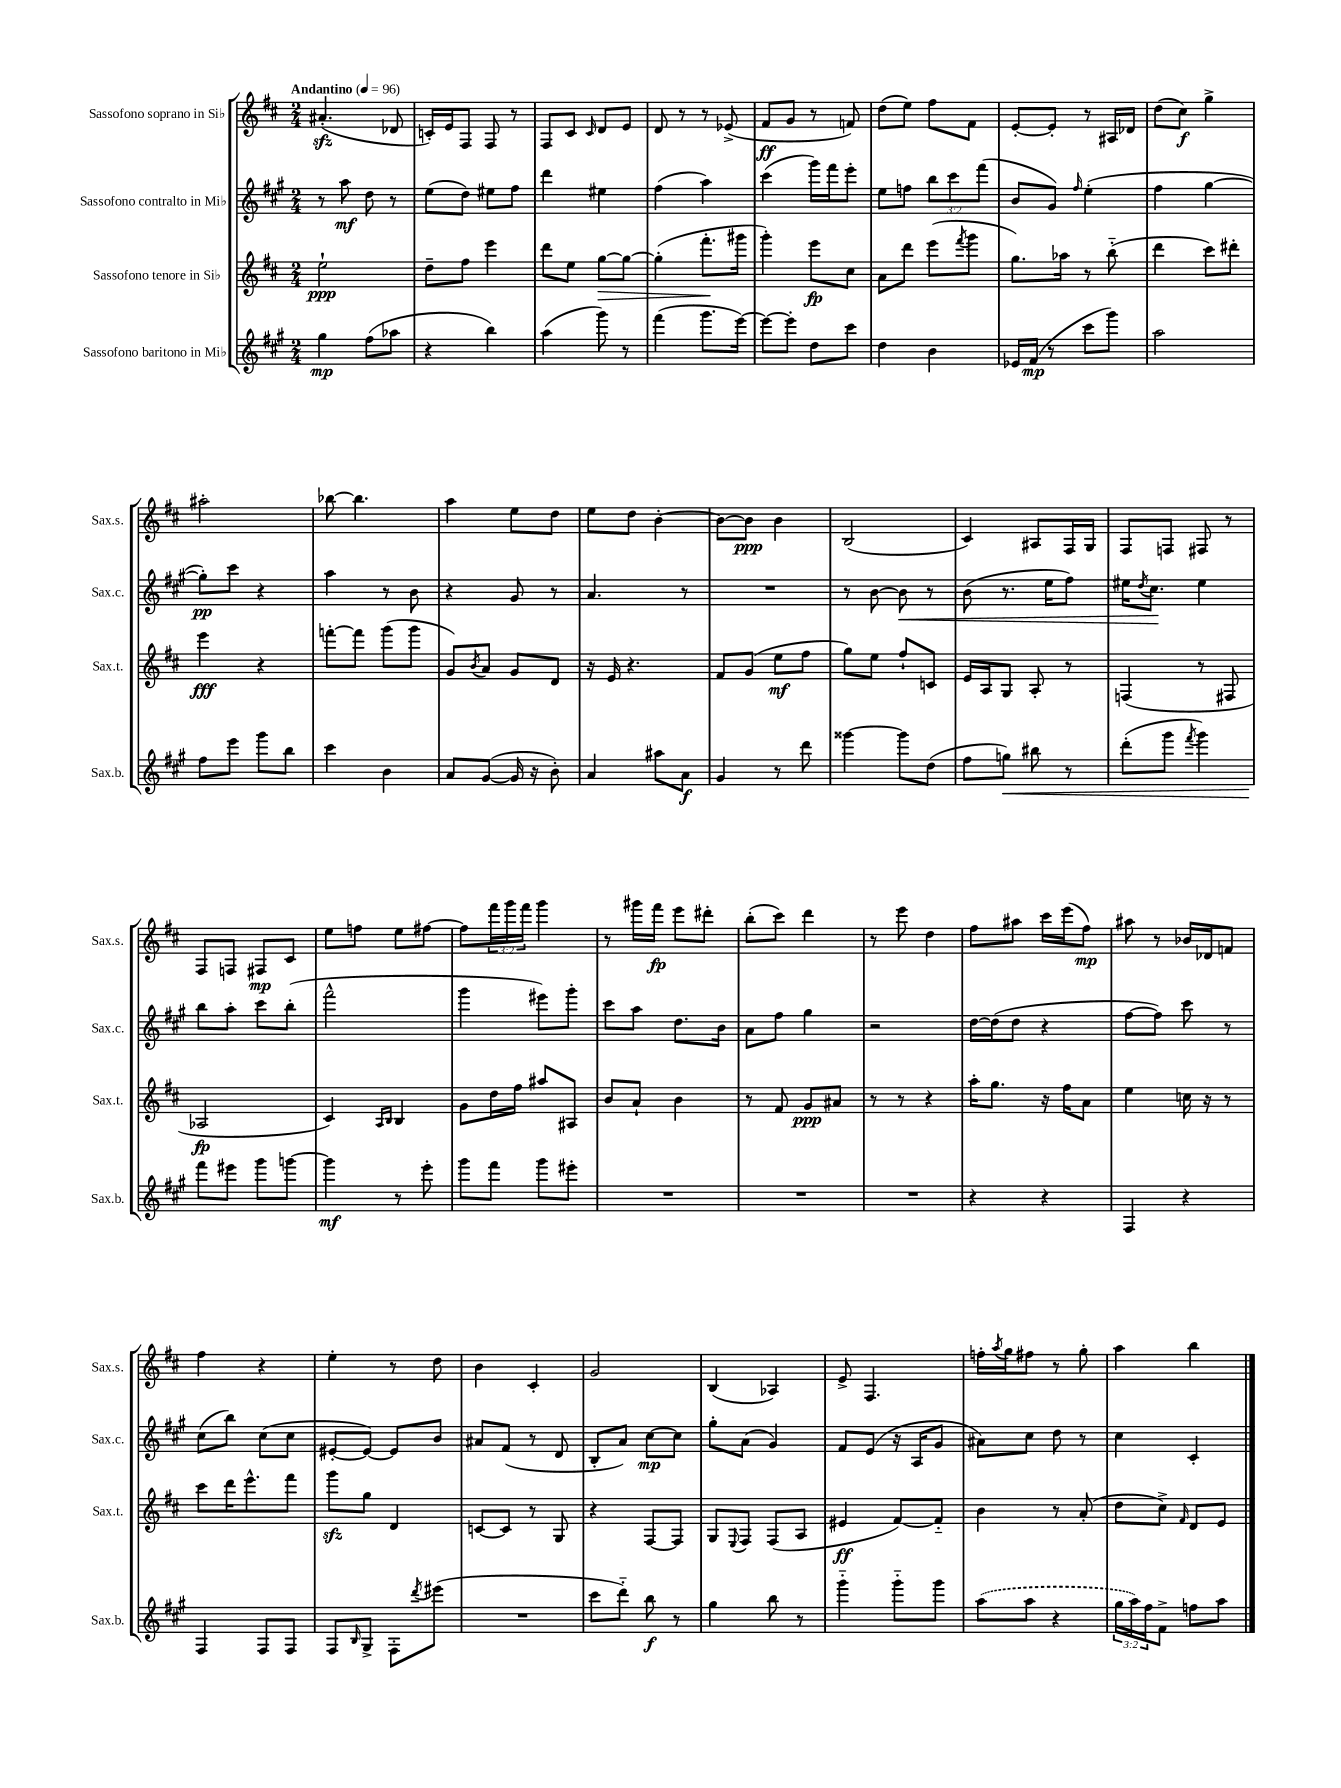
<<
\new StaffGroup <<
\new Staff = "s0" \with { instrumentName = "Sassofono soprano in Sib" shortInstrumentName = "Sax.s." } {
    \clef treble \key d \major \numericTimeSignature \time 2/4 \override Staff.TupletNumber.text = #tuplet-number::calc-fraction-text \tempo "Andantino" 4 = 96
    ais'4.-.\sfz( des'8 |
    c'16-.) e'16 fis8 fis8 r8 |
    fis8 cis'8 \grace { cis'16 } d'8 e'8 |
    d'8 r8 r8 ees'8->( |
    fis'8\ff g'8 r8 f'8) |
    d''8( e''8) fis''8 fis'8 |
    e'8~-. e'8-. r8 ais16 des'16 |
    d''8( cis''8\f) g''4-> |
    ais''2-. |
    bes''8~ bes''4. |
    a''4 e''8 d''8 |
    e''8 d''8 b'4~-. |
    b'8~ b'8\ppp b'4 |
    b2( |
    cis'4) ais8 fis16 g16 |
    fis8 f8 fis8 r8 |
    fis8 f8 fis8\mp cis'8 |
    e''8 f''8 e''8 fis''8~ |
    fis''8 \tuplet 3/2 { fis'''16 g'''16 fis'''16 } g'''4 |
    r8 gis'''16 fis'''16\fp e'''8 dis'''8-. |
    b''8-.( cis'''8) d'''4 |
    r8 e'''8 d''4 |
    fis''8 ais''8 cis'''16 e'''16( fis''8\mp) |
    ais''8 r8 bes'16 des'16 f'8 |
    fis''4 r4 |
    e''4-. r8 d''8 |
    b'4 cis'4-. |
    g'2 |
    b4( aes4) |
    e'8-> fis4. |
    f''16-. \acciaccatura { a''8 } g''16 fis''8 r8 g''8-. |
    a''4 b''4 \bar "|." |
}
\new Staff = "s1" \with { instrumentName = "Sassofono contralto in Mib" shortInstrumentName = "Sax.c." } {
    \clef treble \key a \major \numericTimeSignature \time 2/4 \override Staff.TupletNumber.text = #tuplet-number::calc-fraction-text
    r8 a''8\mf d''8 r8 |
    e''8( d''8) eis''8 fis''8 |
    d'''4 eis''4 |
    fis''4( a''4) |
    cis'''4( gis'''16) fis'''16 e'''8-. |
    e''8 f''8 \tuplet 3/2 { b''8 cis'''8 fis'''8( } |
    b'8 gis'8) \grace { fis''16 } e''4-.( |
    fis''4 gis''4~ |
    gis''8-.\pp) cis'''8 r4 |
    a''4 r8 b'8 |
    r4 gis'8 r8 |
    a'4. r8 |
    R2 |
    r8 b'8~ b'8\< r8 |
    b'8( r8. e''16 fis''8) |
    eis''16 \acciaccatura { d''8 } cis''8.\! eis''4 |
    b''8 a''8-. cis'''8 b''8-.( |
    fis'''2-^ |
    gis'''4 eis'''8) gis'''8-. |
    cis'''8 a''8 d''8. b'16 |
    a'8 fis''8 gis''4 |
    r2 |
    d''16~ d''16( d''8 r4 |
    fis''8~ fis''8) cis'''8 r8 |
    cis''8( b''8) cis''8( cis''8 |
    eis'8~-. eis'8~) eis'8 b'8 |
    ais'8 fis'8( r8 d'8 |
    b8-. a'8) cis''8~\mp cis''8 |
    gis''8-. a'8( gis'4) |
    fis'8 e'8( r16 a16 gis'8 |
    ais'8) cis''8 d''8 r8 |
    cis''4 cis'4-. \bar "|." |
}
\new Staff = "s2" \with { instrumentName = "Sassofono tenore in Sib" shortInstrumentName = "Sax.t." } {
    \clef treble \key d \major \numericTimeSignature \time 2/4
    e''2-!\ppp |
    d''8-- fis''8 e'''4 |
    d'''8 e''8 g''8~\> g''8~ |
    g''4-.( fis'''8.-.\! gis'''16 |
    g'''4-.) e'''8\fp cis''8 |
    a'8 d'''8 e'''8( \acciaccatura { fis'''8 } g'''8 |
    g''8.) aes''16 r8 b''8-_( |
    d'''4 cis'''8) dis'''8-. |
    e'''4\fff r4 |
    f'''8~-. f'''8 g'''8( g'''8 |
    g'8) \acciaccatura { b'8 } a'8 g'8 d'8 |
    r16 e'16 r4. |
    fis'8 g'8( e''8\mf fis''8 |
    g''8) e''8 fis''8-! c'8 |
    e'16 a16 g8 a8-. r8 |
    f4( r8 fis8 |
    aes2\fp |
    cis'4) \grace { a16 b16 } b4 |
    g'8 d''16 fis''16 ais''8 ais8 |
    b'8 a'8-! b'4 |
    r8 fis'8 g'8\ppp ais'8 |
    r8 r8 r4 |
    a''16-. g''8. r16 fis''16 a'8 |
    e''4 c''16 r16 r8 |
    cis'''8 d'''16 e'''8.-^ fis'''8 |
    g'''8\sfz g''8 d'4 |
    c'8~ c'8 r8 g8 |
    r4 fis8~ fis8 |
    g8 \appoggiatura { e8 } fis8 fis8( a8 |
    eis'4\ff fis'8~) fis'8-_ |
    b'4 r8 a'8-.( |
    d''8 cis''8->) \grace { fis'16 } d'8 e'8 \bar "|." |
}
\new Staff = "s3" \with { instrumentName = "Sassofono baritono in Mib" shortInstrumentName = "Sax.b." } {
    \clef treble \key a \major \numericTimeSignature \time 2/4 \override Staff.TupletNumber.text = #tuplet-number::calc-fraction-text
    gis''4\mp fis''8( aes''8 |
    r4 b''4) |
    a''4( gis'''8) r8 |
    fis'''4( gis'''8. e'''16~) |
    e'''8~ e'''8-. d''8 cis'''8 |
    d''4 b'4 |
    ees'16 fis'16\mp( r8 cis'''8 gis'''8) |
    a''2 |
    fis''8 e'''8 gis'''8 b''8 |
    cis'''4 b'4 |
    a'8 gis'8~( gis'16 r16 b'8-.) |
    a'4 ais''8 a'8\f |
    gis'4 r8 d'''8 |
    gisis'''4~ gisis'''8 d''8( |
    fis''8 g''8\<) bis''8 r8 |
    d'''8-.( gis'''8 \acciaccatura { fis'''8 } gis'''4) |
    fis'''8\! eis'''8 gis'''8 g'''8~ |
    g'''4\mf r8 e'''8-. |
    gis'''8 fis'''8 gis'''8 eis'''8-. |
    R2 |
    R2 |
    R2 |
    r4 r4 |
    fis4 r4 |
    fis4 fis8 fis8 |
    fis8 \grace { b16 } gis8-> fis8-. \acciaccatura { d'''8 } eis'''8( |
    R2 |
    cis'''8 d'''8-_) b''8\f r8 |
    gis''4 b''8 r8 |
    gis'''4-_ gis'''8-_ gis'''8 |
    \once \slurDashed a''8( a''8 r4 |
    \tuplet 3/2 { gis''16 a''16) fis''16 } fis'8-> f''8 a''8 \bar "|." |
}
>>
>>
\layout { \context { \Score \remove "Bar_number_engraver" } }
